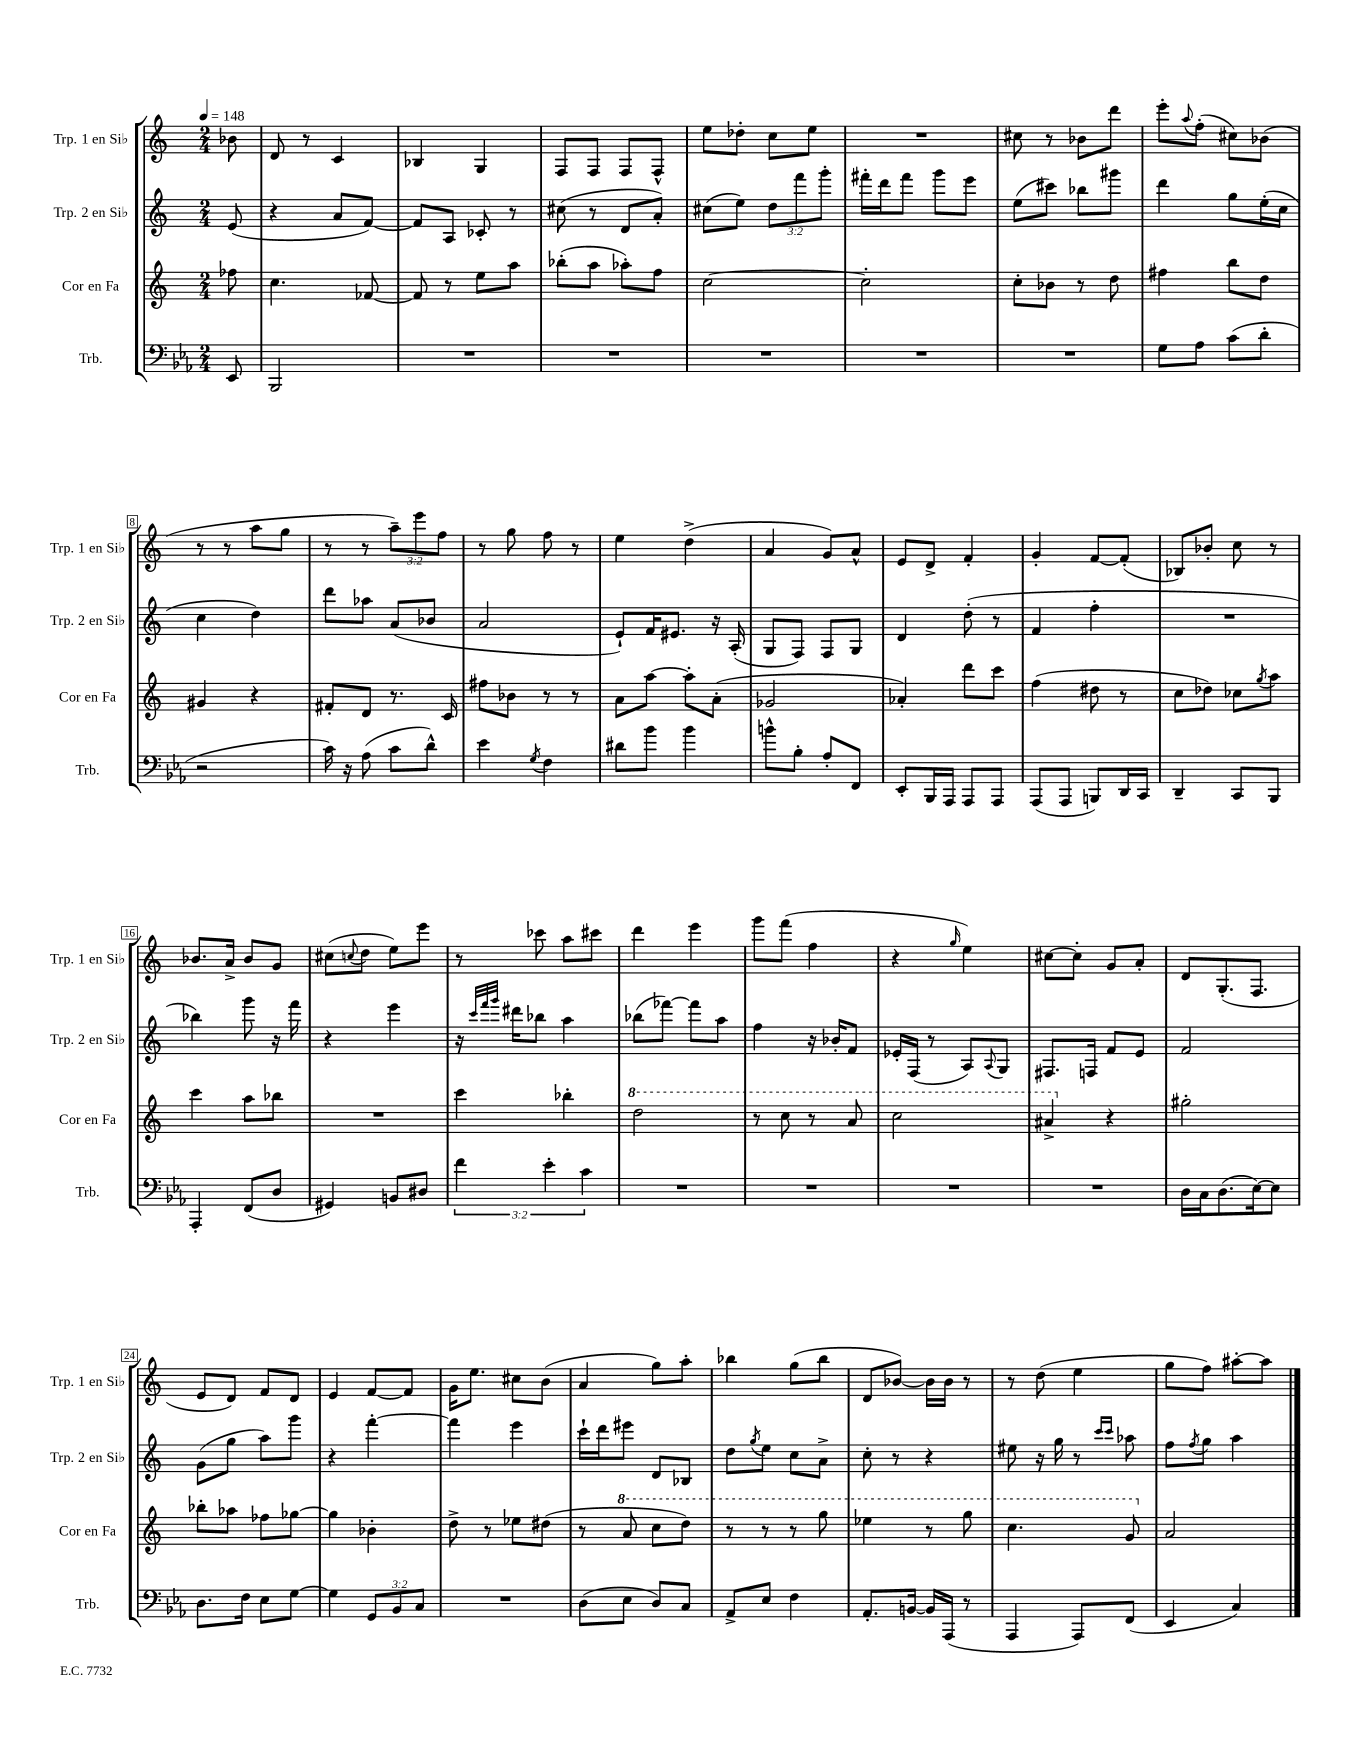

**kern	**kern	**kern	**kern
*part4	*part3	*part2	*part1
*staff4	*staff3	*staff2	*staff1
*I"Trb.	*I"Cor en Fa	*I"Trp. 2 en Si♭	*I"Trp. 1 en Si♭
*I'Trb.	*I'Cor en Fa	*I'Trp. 2 en Si♭	*I'Trp. 1 en Si♭
*clefF4	*clefG2	*clefG2	*clefG2
*k[b-e-a-]	*k[]	*k[]	*k[]
*M2/4	*M2/4	*M2/4	*M2/4
*MM148	*MM148	*MM148	*MM148
=	=	=	=
8EE-/	8ff-X\	(8e/	8b-X\
=1	=1	=1	=1
2BBB-/	4.cc\	4r	8d/
.	.	.	8r
.	.	8a/L	4c/
.	[8f-X/	[8f/J)	.
=2	=2	=2	=2
2r	8f-/]	8f/L]	4B-X/
.	8r	8A/J	.
.	8ee\L	8c-X'/	4G/
.	8aa\J	8r	.
=3	=3	=3	=3
2r	(8bb-X'\L	(8cc#X\	8F/L
.	8aa\J	8r	8F/J
.	8aa-X'\L)	8d/L	8F/L
.	8ff\J	8a'/J)	8F^^/J
=4	=4	=4	=4
2r	[2cc\	(8cc#X\L	8ee\L
.	.	8ee\J)	8dd-X'\J
.	.	12dd\L	8cc\L
.	.	12fff\	.
.	.	.	8ee\J
.	.	12ggg'\J	.
=5	=5	=5	=5
2r	2cc'\]	16fff#X'\LL	2r
.	.	16ddd\J	.
.	.	8fff#\J	.
.	.	8ggg\L	.
.	.	8eee\J	.
=6	=6	=6	=6
2r	8cc'\L	(8ee\L	8cc#X\
.	8b-X\J	8ccc#X\J)	8r
.	8r	8bb-X\L	8b-X\L
.	8dd\	8ggg#X\J	8ddd\J
=7	=7	=7	=7
8G\L	4ff#X\	4ddd\	8eee'\L
.	.	.	8qqaa/
8A-\J	.	.	(8ff'\J
(8c\L	8bb\L	8gg\L	8cc#X\L)
8d'\J	8dd\J	(16ee'\L	(8b-X\J
.	.	16cc\JJ	.
!!LO:LB:g=z
=8	=8	=8	=8
2r	4g#X/	4cc\	8r
.	.	.	8r
.	4r	4dd\)	8aa\L
.	.	.	8gg\J
=9	=9	=9	=9
16c\)	8f#X'/L	8ddd\L	8r
16r	.	.	.
(8A-\	8d/J	8aa-X\J	8r
8c\L	8.r	(8a/L	12aa~\L)
.	.	.	12eee\
8d^^\J)	.	8b-X/J	.
.	.	.	12ff\J
.	16c/	.	.
=10	=10	=10	=10
4e-\	8ff#X\L	2a/	8r
.	8b-X\J	.	8gg\
8qG/	.	.	.
4F\	8r	.	8ff\
.	8r	.	8r
=11	=11	=11	=11
8d#X\L	8a\L	8e`/L)	4ee\
8b-\J	[8aa\J	16f/K	.
.	.	8.e#X/J	.
4b-\	8aa'\L]	.	(4dd^\
.	(8a'\J	16r	.
.	.	(16A'/	.
=12	=12	=12	=12
8bn^^\L	2g-X/	8G/L	4a/
8B-'\J	.	8F/J)	.
8A-'/L	.	8F/L	8g/L)
8FF/J	.	8G/J	8a^^/J
=13	=13	=13	=13
8EE-'/L	4a-X'/)	4d/	8e/L
16BBB-/L	.	.	8d^/J
16AAA-/JJ	.	.	.
8AAA-/L	8ddd\L	(8dd'\	4f'/
8AAA-/J	8ccc\J	8r	.
=14	=14	=14	=14
(8AAA-/L	(4ff\	4f/	4g'/
8AAA-/J	.	.	.
8BBBn/L)	8dd#X\	4ff'\	[8f/L
16DD/L	8r	.	(8f'/J]
16CC/JJ	.	.	.
=15	=15	=15	=15
4DD~/	8cc\L	2r	8B-X/L)
.	8dd-X\J)	.	8b-X'/J
8CC/L	8cc-X\L	.	8cc\
.	8qgg/	.	.
8BBB-/J	8aa\J	.	8r
!!LO:LB:g=z
=16	=16	=16	=16
4AAA-'/	4ccc\	4bb-X\)	8.b-X/L
.	.	.	16a^/Jk
(8FF/L	8aa\L	8ggg\	8b-/L
8D/J	8bb-X\J	16r	8g/J
.	.	16fff\	.
=17	=17	=17	=17
4GG#X/)	2r	4r	(8cc#X\L
.	.	.	8qqccn/
.	.	.	8dd\J
8BBn/L	.	4eee\	8ee\L)
8D#X/J	.	.	8eee\J
=18	=18	=18	=18
6f\	4ccc\	16r	8r
.	.	32qqccc/LLL	.
.	.	32qqfff/	.
.	.	32qqggg/JJJ	.
.	.	16ddd#X\KL	.
.	.	8bb-X\J	8ccc-X\
6e-'\	.	.	.
.	4bb-X'\	4aa\	8aa\L
6c\	.	.	.
.	.	.	8ccc#X\J
=19	=19	=19	=19
*	*8va	*	*
2r	2ddd\	(8bb-X\L	4ddd\
.	.	[8fff-X\J)	.
.	.	8fff-\L]	4eee\
.	.	8aa\J	.
=20	=20	=20	=20
2r	8r	4ff\	8ggg\L
.	8ccc\	.	(8fff\J
.	8r	16r	4ff\
.	.	16b-X'/KL	.
.	8aa/	8f/J	.
=21	=21	=21	=21
2r	2ccc\	16e-X'/LL	4r
.	.	(16F/JJ	.
.	.	8r	.
.	.	.	16qqgg/
.	.	8A/L)	4ee\)
.	.	8qqA/	.
.	.	8G/J	.
=22	=22	=22	=22
2r	4aa#X^/	8.F#X/L	[8cc#X\L
.	.	.	8cc#'\J]
.	.	16Fn/Jk	.
*	*X8va	*	*
.	4r	8f/L	8g/L
.	.	8e/J	8a'/J
=23	=23	=23	=23
16D\LL	2gg#X'\	2f/	8d/L
16C\J	.	.	.
(8.D\	.	.	(8.G'/
[16E-\k)	.	.	8.F/J
8E-\J]	.	.	.
!!LO:LB:g=z
=24	=24	=24	=24
8.D\L	8bb-X'\L	(8g\L	8e/L
.	8aa-X\J	8gg\J	8d/J)
16F\Jk	.	.	.
8E-\L	8ff-X\L	8aa\L)	8f/L
[8G\J	[8gg-X\J	8ggg\J	8d/J
=25	=25	=25	=25
4G\]	4gg-\]	4r	4e/
12GG/L	4b-X'\	[4fff'\	[8f/L
12BB-/	.	.	.
.	.	.	8f/J]
12C/J	.	.	.
=26	=26	=26	=26
2r	8dd^\	4fff\]	16g\KL
.	.	.	8.ee\J
.	8r	.	.
.	8ee-X\L	4eee\	8cc#X\L
.	(8dd#X\J	.	(8b\J
=27	=27	=27	=27
(8D\L	8r	16ccc`\LL	4a/
.	.	16ddd\J	.
*	*8va	*	*
8E-\J	8aa/	8eee#X\J	.
8D/L)	8ccc\L	8d/L	8gg\L)
8C/J	8ddd\J)	8B-X/J	8aa'\J
=28	=28	=28	=28
8AA-^/L	8r	8dd\L	4bb-X\
.	.	8qgg/	.
8E-/J	8r	8ee\J	.
4F\	8r	8cc\L	(8gg\L
.	8ggg\	8a^\J	8bb-\J
=29	=29	=29	=29
8.AA-'/L	4eee-X\	8cc'\	8d/L
.	.	8r	[8b-X/J)
[16BBn/Jk	.	.	.
16BB/LL]	8r	4r	16b-\LL]
(16AAA-/JJ	.	.	16b-\JJ
8r	8ggg\	.	8r
=30	=30	=30	=30
4AAA-/	4.ccc\	8ee#X\	8r
.	.	16r	(8dd\
.	.	16gg\	.
8AAA-/L)	.	8r	4ee\
.	.	16qqccc/LL	.
.	.	16qqccc/JJ	.
(8FF/J	8gg/	8aa-X\	.
=31	=31	=31	=31
*	*X8va	*	*
4EE-/	2a/	8ff\L	8gg\L
.	.	8qff/	.
.	.	8gg\J	8ff\J)
4C/)	.	4aa\	[8aa#X'\L
.	.	.	8aa#\J]
==	==	==	==
*-	*-	*-	*-
